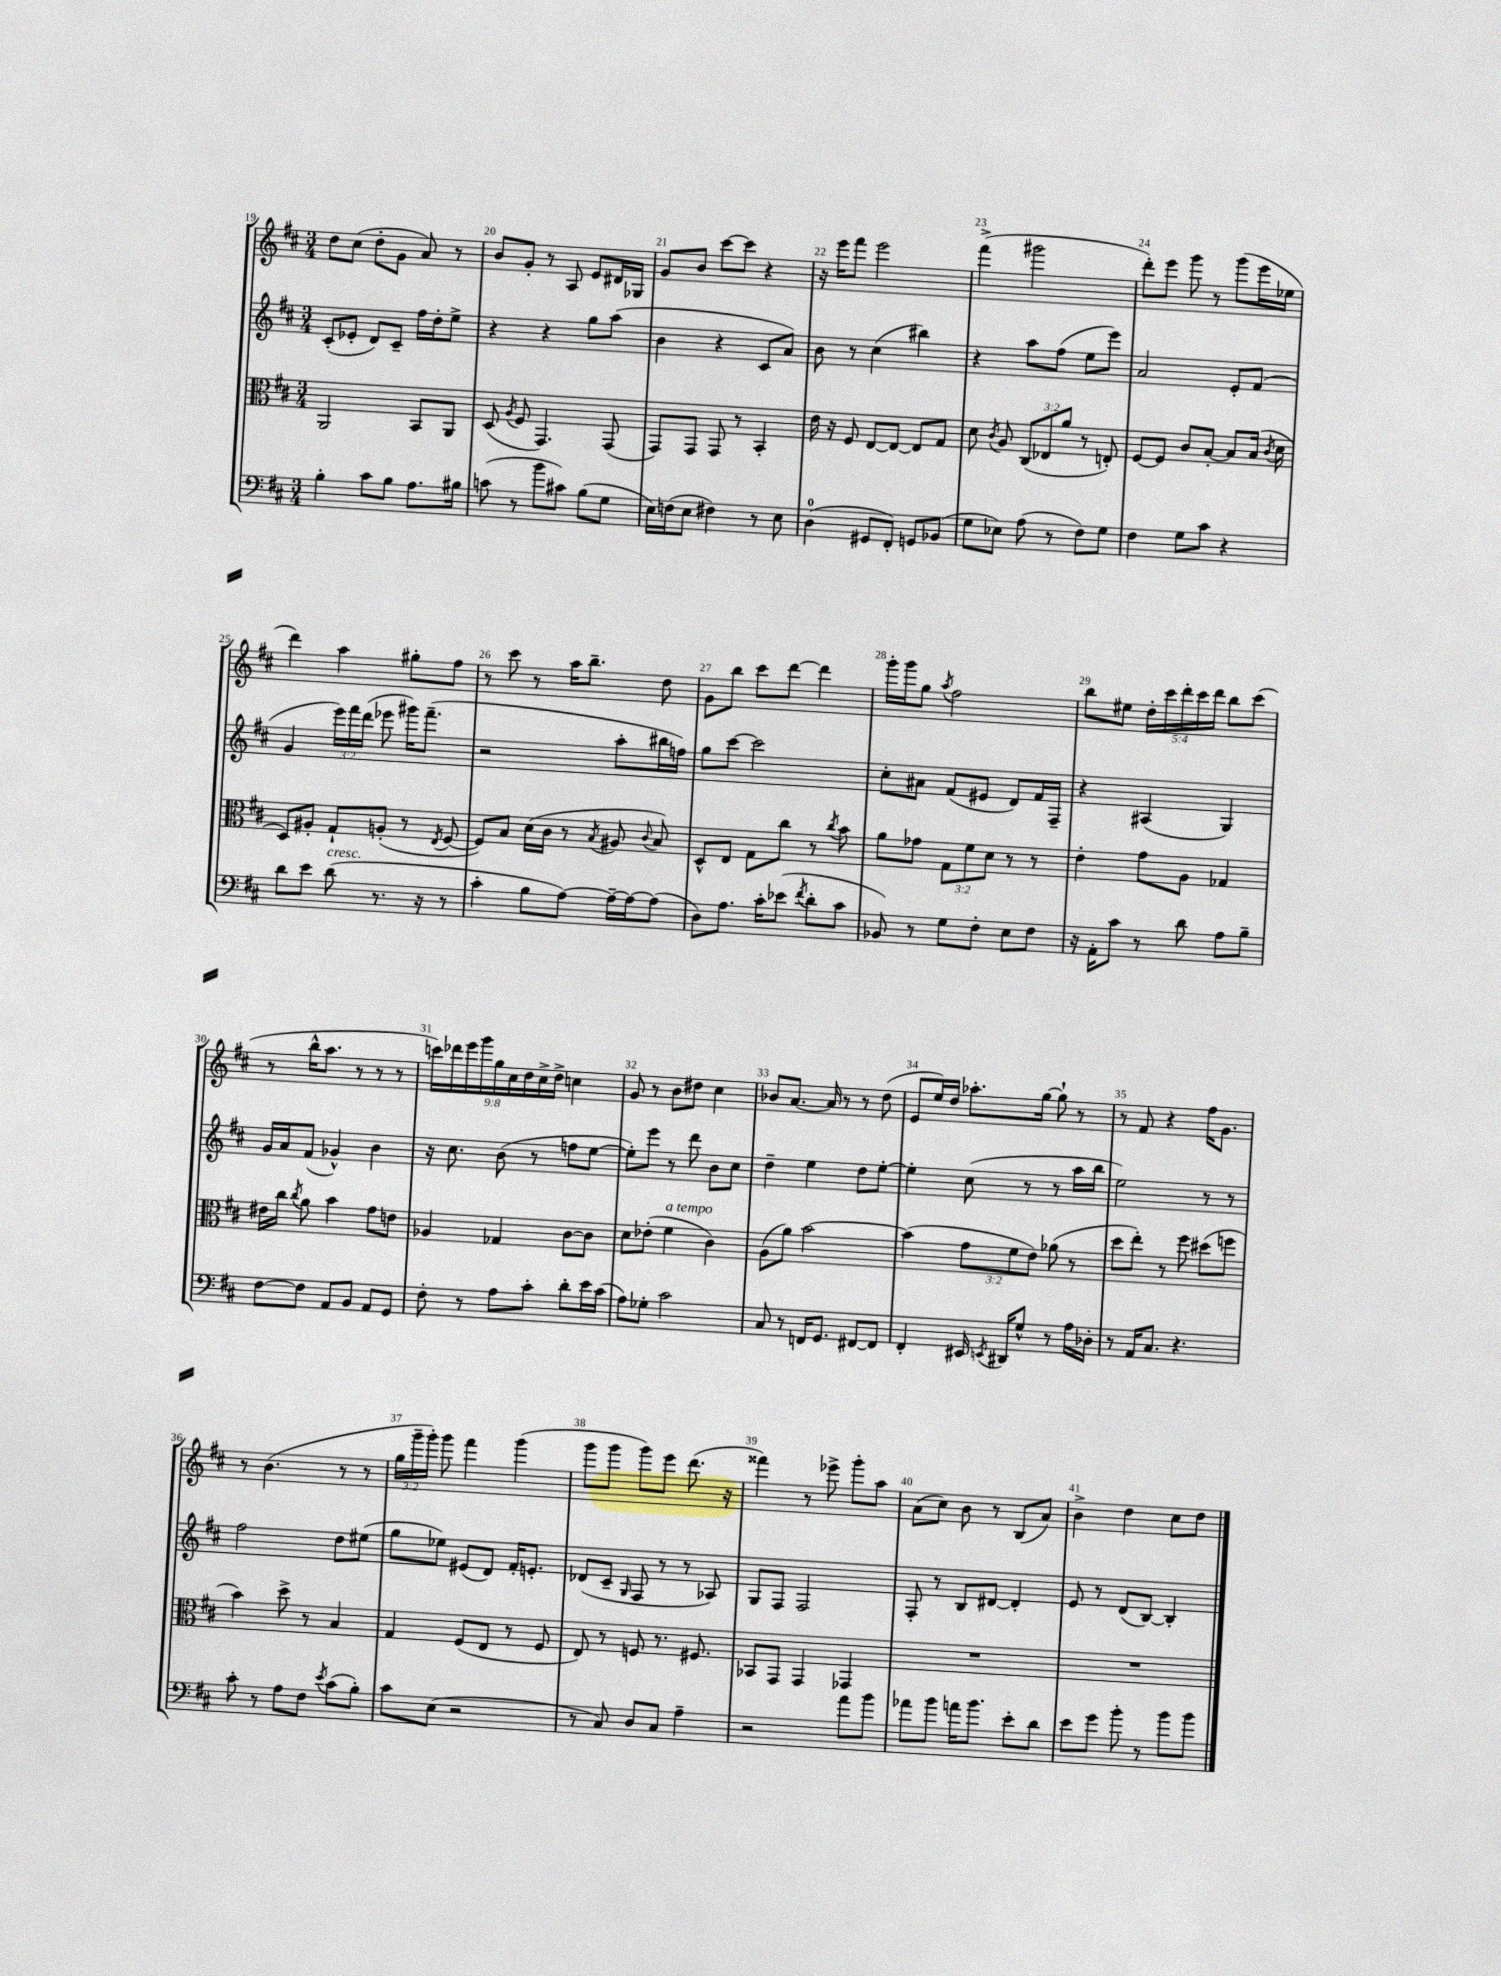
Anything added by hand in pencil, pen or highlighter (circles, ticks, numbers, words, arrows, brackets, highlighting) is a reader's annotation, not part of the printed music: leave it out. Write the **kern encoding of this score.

**kern	**kern	**kern	**kern
*part4	*part3	*part2	*part1
*staff4	*staff3	*staff2	*staff1
*clefF4	*clefC3	*clefG2	*clefG2
*k[f#c#]	*k[f#c#]	*k[f#c#]	*k[f#c#]
*M3/4	*M3/4	*M3/4	*M3/4
=19	=19	=19	=19
4B'\	2AA/	(8c#'/L	8dd\L
.	.	8e-X'/J	(8cc#\J
8c#\L	.	8d/L)	8dd'\L
8B\J	.	8c#~/J	8g\J
8.A\L	8BB/L	16ff#\LL	8a/)
.	.	16dd'\J	.
.	8AA/J	8ee^\J	8r
16B#X\Jk	.	.	.
=20	=20	=20	=20
(8cn\	(8D/	4r	8b/L
.	8qA/	.	.
8r	8F#/	.	8g'/J
8b\L	4.GG/)	4r	8r
8c#X\J)	.	.	8A/
(8B\L	.	8gg\L	8e/L
8G\J	(8GG/	(8aa\J	16d#X/L
.	.	.	16G-X/JJ
=21	=21	=21	=21
16E\LL)	8GG/L)	4b\	8g/L
(16Fn\J	.	.	.
8E\J	8GG/J	.	8b/J
4F#X\)	8GG/	4r	[8ccc#\L
.	8r	.	8ccc#\J]
8r	4BB'/	8c#/L	4r
8E\	.	8a/J)	.
=22	=22	=22	=22
(4D\	16e\	8b\	16r
.	16r	.	16eee\KL
.	8F#/	8r	8fff#\J
8GG#X/L	[8E/L	(4cc#\	2eee\
8FF#'/J)	8E/J_	.	.
8GGn/L	8E/L]	4bb#X\)	.
(8BB-X/J	8G/J	.	.
=23	=23	=23	=23
8G\L	8d\	4r	(4fff#^\
.	8qc#/	.	.
8E-X\J)	8A/	.	.
(8A\	(12C#/L	8aa\L	2ggg#X\
.	12E-X/	.	.
8r	.	(8ff#\J	.
.	12a/J	.	.
8F#\L)	8r	8ee\L	.
8G\J	8En'/)	8eee\J)	.
=24	=24	=24	=24
4F#\	[8F#/L	2a/	8ddd'\L)
.	8F#/J]	.	8eee\J
8G\L	8c#/L	.	8ggg\
8c#\J	[8B'/J	.	8r
4r	8B/L]	8e'/L	(8ggg\L
.	(16B/Jk	(8f#/J	16eee\L
.	8qc#/	.	.
.	16d\	.	16ee-X\JJ
!!LO:LB:g=z
=25	=25	=25	=25
8d\L	8D/L)	4g/	4ddd\)
8e\J	8A#X'/J	.	.
!LO:TX:a:i:t=cresc.	!	!	!
(8d\	8G`/L	24eee\LL)	4aa\
.	.	24fff#\	.
.	.	(24ddd\JJ	.
8.r	(8An'/J	8eee-X\	.
.	8r	16ggg#X\KL)	8gg#X'\L
16r	.	(8.fff#~\J	.
.	8qE/	.	.
8r	[8F#/	.	8ff#\J
=26	=26	=26	=26
4c#'\	8F#/L])	2r	8r
.	8B/J	.	8ccc#\
8B\L	(16d\LL	.	8r
.	16c#\JJ	.	.
[8A\J)	8r	.	16aa\KL
.	.	.	8.bb~\J
.	8qB/	.	.
16A~\LL_	8A#X/	8aa'\L	.
16A\J_	.	.	.
.	8qqc#/	.	.
(8A\J]	8B/)	16bb#X\L	8dd\
.	.	16ffn\JJ)	.
=27	=27	=27	=27
8D\L)	8D^^/L	8gg\L	8g\L
8.A\J	8E/J	[8ccc#\J	8bb\J
.	8G\L	2ccc#\]	8ccc#\L
16c#'\KL	.	.	.
(8e-X\J	8cc#\J	.	[8ddd\J
8qf#/	.	.	.
8d'\L	8r	.	4ddd\]
.	8qcc#/	.	.
8c#\J	8b\	.	.
=28	=28	=28	=28
8BB-X/)	8a\L	8cc#'\L	16ggg'\LL
.	.	.	16ggg\J
8r	8g-X\J	8a#X\J	8gg\J
.	.	.	8qaa/
8G\L	12G\L	(8f#/L	2ff#\
.	12f#\	.	.
8F#'\J	.	8e#X/J	.
.	12d\J	.	.
8E\L	8r	8d/L)	.
8F#\J	8r	16f#/L	.
.	.	16F#~/JJ	.
=29	=29	=29	=29
16r	4e'\	4r	8bb\L
16AA'\KL	.	.	.
8c#\J	.	.	8ee#X\J
8r	8g\L	(4A#X/	20dd'\LL
.	.	.	20ccc#\
.	.	.	20ddd'\
8d\	8A\J	.	.
.	.	.	20ccc#\
.	.	.	20ddd\JJ
8A\L	4G-X/	4G/)	8bb\L
8B~\J	.	.	(8ccc#\J
!!LO:LB:g=z
=30	=30	=30	=30
[8F#\L	16e#X\LL	16g/LL	8r
.	16cc#\JJ	16a/J	.
.	8qcc#/	.	.
8F#\J]	8a\	(8f#/J	16bb^^\KL
.	.	.	8.aa\J
8AA/L	4b\	4g-X^^/)	.
8BB/J	.	.	8r
8AA/L	8g\L	4b\	8r
8GG/J	8en\J	.	8r
=31	=31	=31	=31
8F#'\	4A-X/	16r	18cccn\LL)
.	.	.	18ddd-X\
.	.	8.cc#\	.
.	.	.	18eee\
8r	.	.	.
.	.	.	18ggg\
.	.	.	18gg\
8A\L	4G-X/	(8b\	.
.	.	.	18cc#\
.	.	.	18dd\
8c#'\J	.	8r	.
.	.	.	18cc#^\
.	.	.	18dd^\JJ
8d'\L	[8c#\L	8ffn\L	4ccn\
16e\L	8c#\J]	[8ee\J	.
(16c#\JJ	.	.	.
=32	=32	=32	=32
8A\L)	8d\L	8ee'\L])	8g/
8G-X'\J	(8e-X'\J	8eee\J	8r
!	!LO:TX:a:i:t=a tempo	!	!
2c#\	4f#\	8r	8b\L
.	.	8ddd\	8dd#X\J
.	4c#\)	8b\L	4cc#\
.	.	8cc#\J	.
=33	=33	=33	=33
8C#/	(8A\L	4dd~\	8b-X/L
8r	8a\J)	.	[8.a/J
16FFn/KL	[2b\	4ee\	.
8.GG/J	.	.	16a/]
.	.	.	8r
[8FF#X/L	.	8dd\L	8r
8FF#/J]	.	[8ee'\J	(8dd\
=34	=34	=34	=34
4FF#'/	(4b\]	4ee'\]	8e/L
.	.	.	16ee/L)
.	.	.	16dd/JJ
16EE#X/	12g\L	(8cc#\	8.aa-X'\L
8qEEn/	.	.	.
16DD#X/KL	.	.	.
.	12f#\	.	.
8G^^/J	.	8r	.
.	12e\J)	.	.
.	.	.	[16gg\Jk
8r	(8a-X\	8r	8gg`\]
16A\LL	8r	16aa\LL	8r
16D-X'\JJ	.	16bb\JJ	.
=35	=35	=35	=35
8r	8dd\L	2ee\)	8r
16AA/KL	8ee'\J)	.	8f#/
8.C#/J	.	.	.
.	8r	.	4r
4.r	8ff#\	.	.
.	(8dd#X\L	8r	16ff#\KL
.	.	.	8.g\J
.	8ffn\J	8r	.
!!LO:LB:g=z
=36	=36	=36	=36
8c#'\	4b\)	2ff#\	8r
8r	.	.	(4.b\
8A\L	8dd^\	.	.
8F#\J	8r	.	.
8qe/	.	.	.
(8c#\L	4B/	8dd\L	8r
8B'\J)	.	(8ee#X\J	8r
=37	=37	=37	=37
8c#\L	4G/	8gg\L	24gg\LL
.	.	.	24ggg~\
.	.	.	24ggg'\JJ)
(8E\J	.	8ee-X\J)	8ggg\
2r	(8F#/L	(8e#X/L	4fff#\
.	8E/J	8d/J)	.
.	8r	16f#'/KL	(4ggg\
.	.	8.en'/J	.
.	8F#/	.	.
=38	=38	=38	=38
8r	8E/)	(8d-X/L	8ggg\L
8C#/)	8r	8c#~/J	8ggg\J
.	.	16qqG/	.
8D/L	8Fn/	8F#/	8ggg\L)
8C#/J	8.r	8r	8eee\J
4A~\	.	8r	(8.ddd\
.	8.F#X/	.	.
.	.	8A-X/)	.
.	.	.	16r
=39	=39	=39	=39
2r	8BB-X/L	8G/L	4fff##X\)
.	8GG/J	8F#/J	.
.	4GG/	2F#/	8r
.	.	.	8eee-X^\
8a\L	4GG-X/	.	8ggg'\L
8b\J	.	.	8aa\J
=40	=40	=40	=40
8a-X\L	2.r	8F#'/	(8a\L
8b\J	.	8r	8cc#\J)
16an\KL	.	8B/L	8b\
8.b\J	.	.	.
.	.	[8d#X/J	8r
8e'\L	.	4d#'/]	(8B/L
8d\J	.	.	8a/J)
=41	=41	=41	=41
8e\L	2.r	8e/	4b^\
8g\J	.	8r	.
8b'\	.	(8d/L	4dd\
8r	.	[8B/J)	.
8b\L	.	4B'/]	8cc#\L
8b\J	.	.	8dd\J
==	==	==	==
*-	*-	*-	*-
